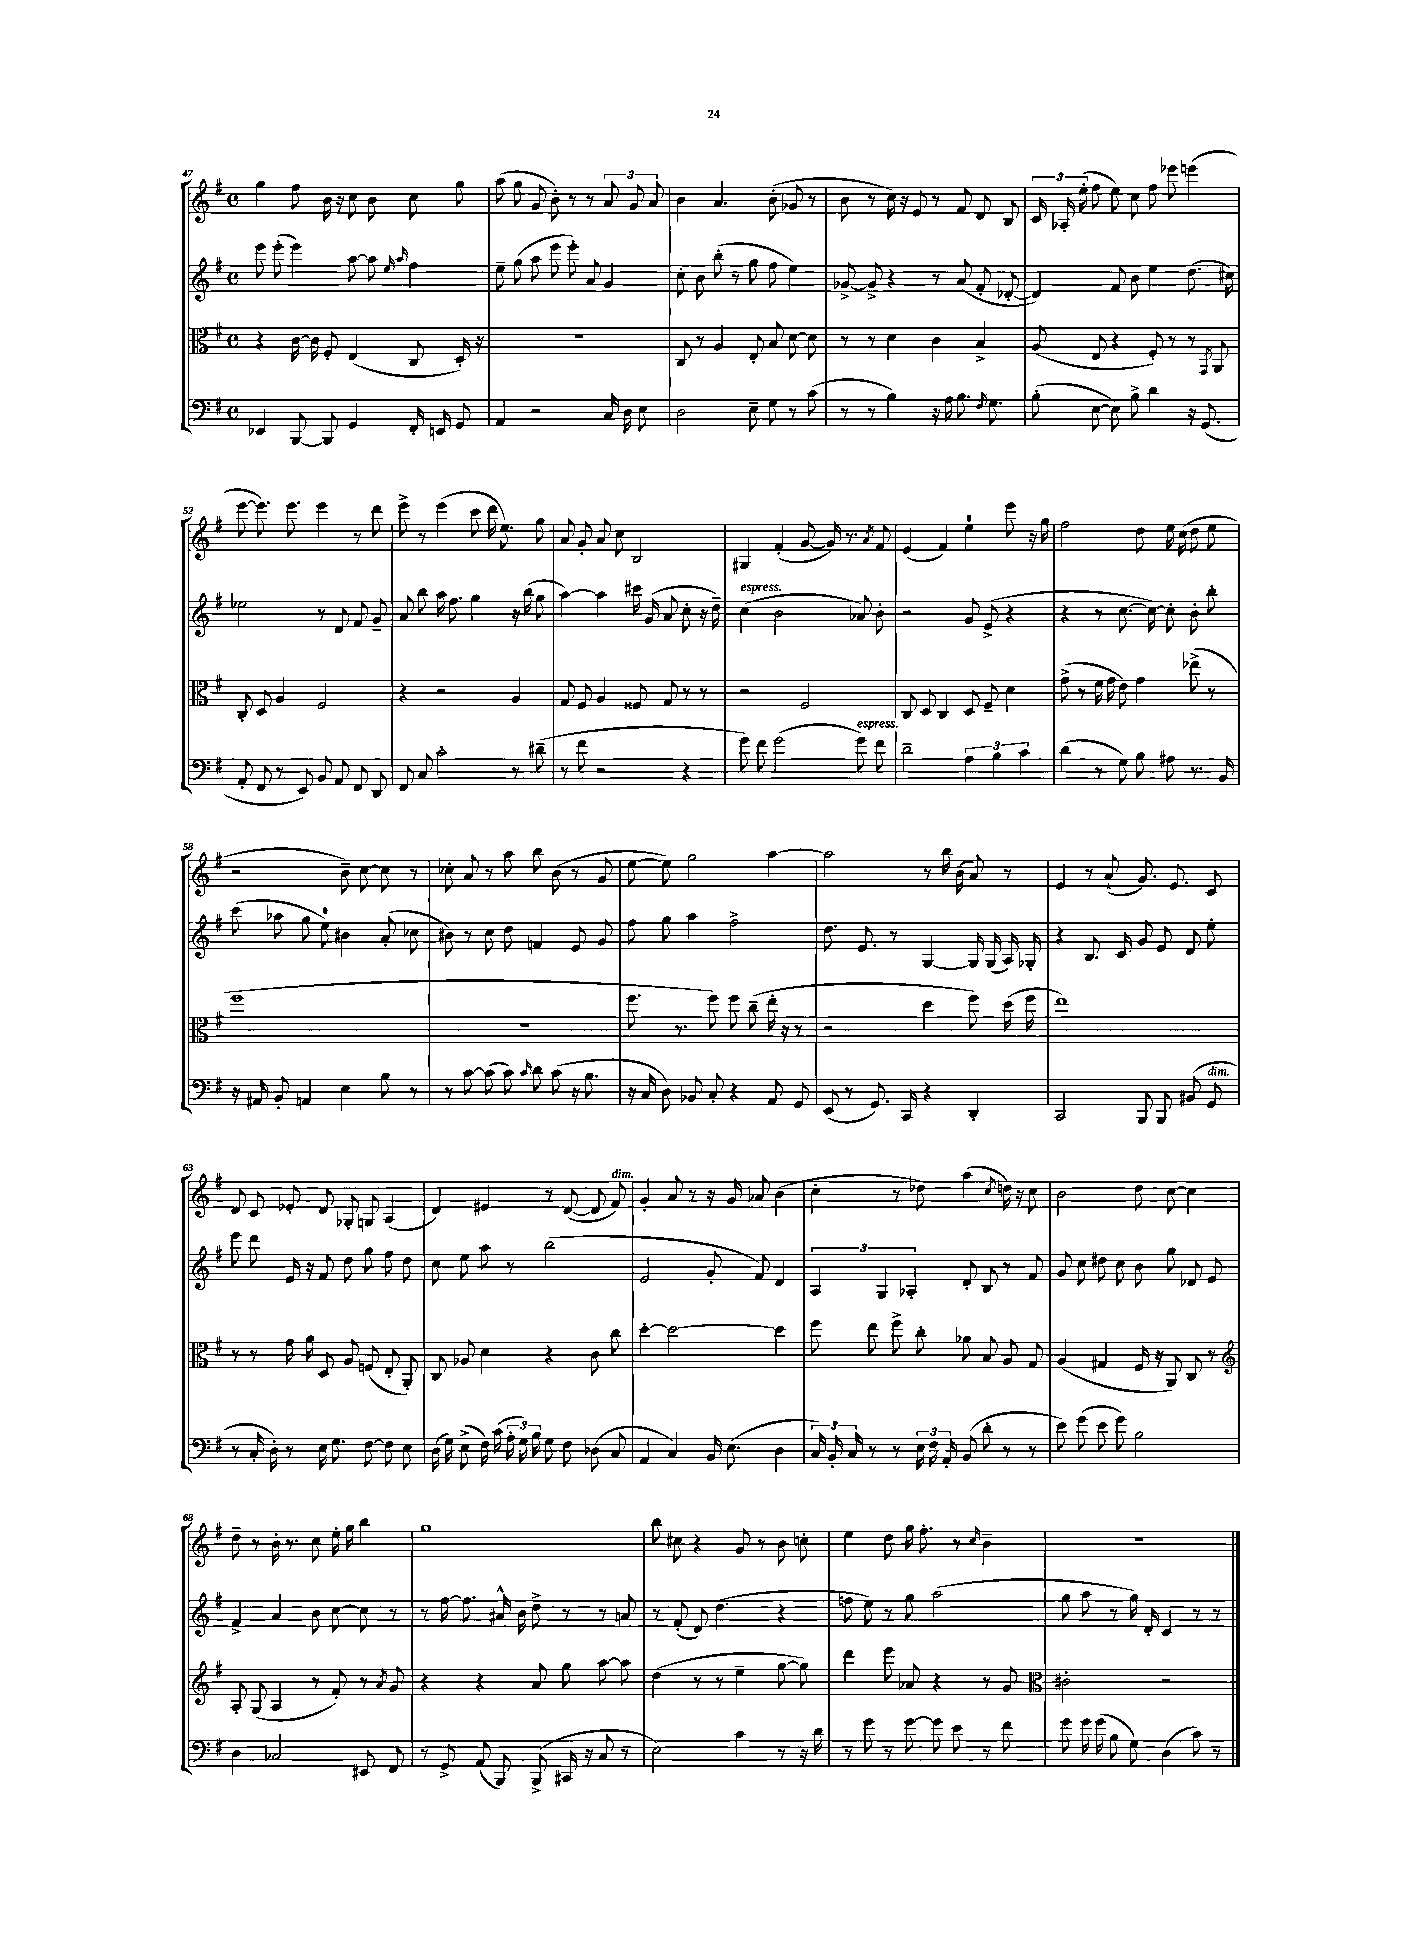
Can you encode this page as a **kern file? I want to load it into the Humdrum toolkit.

**kern	**kern	**kern	**kern
*staff4	*staff3	*staff2	*staff1
*clefF4	*clefC3	*clefG2	*clefG2
*k[f#]	*k[f#]	*k[f#]	*k[f#]
*M4/4	*M4/4	*M4/4	*M4/4
*met(c)	*met(c)	*met(c)	*met(c)
4EE-	4r	8eee	4gg
.	.	(8eee'	.
[8BBB	[16c	4eee)	8ff#
.	16c]	.	.
8BBB]	8F#'	.	16b
.	.	.	16r
4GG	(4E	[8aa	8cc
.	.	8aa]	8b
.	.	16qqee	.
.	.	16qqaa	.
16FF#'	8C	4ff#	8cc
16EE	.	.	.
8GG	16D')	.	8gg
.	16r	.	.
=	=	=	=
4AA	1r	8ee~	(8aa
.	.	(8gg	8gg
2r	.	8aa	8g
.	.	8eee	8b')
.	.	8eee')	8r
.	.	8a	8r
16C	.	4g	12a
16D	.	.	.
.	.	.	12g
8E	.	.	.
.	.	.	12a
=	=	=	=
2D	8C	8cc'	4b
.	8r	8b	.
.	4A	(8bb'	4.a
.	.	8r	.
8E~	8E'	8gg	.
8G	8B	8ff#	(8b'
8r	[8d	4ee)	8g-
(8c	8d]	.	8r
=	=	=	=
8r	8r	[8g-^	8b
8r	8r	8g-^]	8r
4B)	4d	4r	16cc)
.	.	.	16r
.	.	.	8e
16r	4c	8r	8r
16A	.	.	.
8.B	.	(8a	8f#
.	4B^	8f#'	8d
8qF#	.	.	.
8.G	.	.	.
.	.	[8d-'	8B
=	=	=	=
(8B'	(8A	4d-])	24c
.	.	.	24A-'
.	.	.	(24ee'
[8E	8E	.	8ff#
8E])	4r	8f#	8ee)
8B^	.	8b	8cc
4d	8F#')	4ee	8ff#
.	8r	.	8eee-
16r	8r	(8.dd	(4eee
(8.GG	.	.	.
.	8qGG	.	.
.	8AA	.	.
.	.	16cc#)	.
=	=	=	=
8AA'	8C'	2ee-	[8eee
8FF#	8D	.	8.eee])
8r	4A	.	.
.	.	.	8.eee
8EE)	.	.	.
8BB	2F#	8r	4eee
8AA	.	8d	.
8FF#	.	8f#	8r
8DD	.	8g~	8ddd
=	=	=	=
8FF#	4r	8a	8eee^
8C	.	8bb	8r
2c'	2r	16aa	(4eee
.	.	8.ff#	.
.	.	4gg	8ccc
.	.	.	16ddd
.	.	.	8.ee)
8r	4A	16r	.
.	.	(16bb	.
(8d#~	.	8gg	8gg
=	=	=	=
8r	8G	[4aa)	8a
8f#	8F#	.	8g'
2r	4A	4aa]	8a
.	.	.	8cc
.	8F##	16ccc#	2B
.	.	(16g	.
.	8G	8a	.
4r	8r	8cc'	.
.	8r	16r	.
.	.	16dd~)	.
=	=	=	=
8g)	2r	(4cc	4G#
8f#	.	.	.
(2g	.	2b	(4f#'
.	2F#	.	[8g
.	.	.	16g])
.	.	.	8.r
8g)	.	8a-)	.
.	.	.	8qa
8f#	.	8b'	8f#
=	=	=	=
2d~	8C	2r	(4e
.	8D	.	.
.	4C	.	4f#)
6A	8D	8g	4ee
.	8F#~	(8e^	.
6B	.	.	.
.	4d	4r	8eee
6c	.	.	.
.	.	.	16r
.	.	.	16gg
=	=	=	=
(4d	(8g^	4r	2ff#
.	8r	.	.
8r	16f#	8r	.
.	16g	.	.
8G)	8e)	[8.cc	.
8B	4g	.	8dd
.	.	16cc_)	.
8A#	.	8cc']	16ee
.	.	.	(16cc
8.r	(8ee-^	8b'	8dd
.	8r	8bb'	8ee
16BB	.	.	.
=	=	=	=
16r	1ff#	(8ccc	2r
16AA#	.	.	.
8BB'	.	8aa-	.
4AA	.	8gg	.
.	.	8ee)	.
4E	.	4b#	8b~)
.	.	.	[8cc
8B	.	(8a'	8cc]
8r	.	8cc-	8r
=	=	=	=
8r	1r	8b#)	8cc-'
[8c	.	8r	8a
(8c]	.	8cc	8r
8c)	.	8dd	8aa
16qqc	.	.	.
8d	.	4f	8bb
(8c	.	.	(8b
16r	.	8e	8r
8.B	.	.	.
.	.	8g	8g
=	=	=	=
16r	8.ff#	8ff#	[8ee
16C	.	.	.
8D)	.	8gg	8ee])
.	8.r	.	.
8BB-	.	4aa	2gg
8C'	8ff#)	.	.
4r	8ff#	2ff#^	.
.	(8cc~	.	.
8AA	16ee'	.	[4aa
.	16r	.	.
8GG	8r	.	.
=	=	=	=
(8EE	2r	8.dd	2aa]
8r	.	.	.
.	.	8.e	.
8.GG)	.	.	.
.	.	8r	.
16CC	.	.	.
4r	4dd	[4G	8r
.	.	.	16bb
.	.	.	(16b
4DD'	8ff#)	16G]	8a)
.	.	(16G	.
.	(16dd	16A)	8r
.	16ff#	16G-'	.
=	=	=	=
2CC	1ee)	4r	4e
.	.	8.B	8r
.	.	.	(8a`
.	.	16c	.
8BBB	.	8g	8.g)
8BBB	.	8e	.
.	.	.	8.e
(8BB#	.	8d	.
8GG	.	8ee'	8c
=	=	=	=
8r	8r	8eee	8d
16C'	8r	8ddd	8c
16D')	.	.	.
8r	16g	16e	8e-'
.	16a	16r	.
16E	8D	8f#	8d
8.G	.	.	.
.	8A	8dd	8G-'
[8F#	(8F	8gg	8G
8F#]	8E'	8ff#	(4A
8E	8AA')	8dd	.
=	=	=	=
(16D	8C	8cc	4d)
16G)	.	.	.
(8E^	8A-	8ee	.
16F#)	4d	8aa	4e#
(16c	.	.	.
24A'	.	8r	.
24G)	.	.	.
24B	.	.	.
8G	4r	(2bb	8r
8F#	.	.	([8d
(8D-	8c	.	8d]
8C	8cc	.	8f#)
=	=	=	=
4AA	[4dd'	2e	4g'
4C)	2dd_	.	8a
.	.	.	8r
16BB	.	8g'	16r
(8.E	.	.	16g
.	.	8f#)	8a-
4D	4dd]	4d	(4b
=	=	=	=
24C)	8ff#	6A	4cc'
24BB'	.	.	.
24C	.	.	.
8r	8ee	.	.
.	.	6G	.
8r	8ff#^	.	8r
.	.	6A-'	.
24E	8cc'	.	8dd-)
24F#	.	.	.
24AA'	.	.	.
(8BB	8a-	8d'	(4aa
8d'	8B	8B	.
.	.	.	8qcc
8r	8A	8r	16dd)
.	.	.	16r
8r	8G	8f#	8cc
=	=	=	=
8e)	(4A	8g	2b
(8g	.	8cc	.
8e	4G#	8dd#	.
8g)	.	8cc	.
2B	16F#	8b	8dd
.	16r	.	.
.	8AA)	8gg	[8cc
.	8C	8d-	4cc]
.	8r	8e	.
=	=	=	=
*	*clefG2	*	*
4D	8A'	4f#^	8dd~
.	(8G	.	8r
2C-	4A	4a	16b'
.	.	.	8.r
.	8r	8b	8cc
.	8f#')	[8cc	16ee'
.	.	.	16gg
8EE#	8r	8cc]	4bb
.	8qa	.	.
8FF#	8g	8r	.
=	=	=	=
8r	4r	8r	1gg
8GG^	.	[16ff#	.
.	.	8.ff#]	.
(8AA	4r	.	.
8BBB)	.	16a#^^	.
.	.	16b	.
(8BBB^	8a	8dd^	.
16CC#	8gg	8r	.
16r	.	.	.
8C	[8aa	8r	.
8r	8aa]	8a	.
=	=	=	=
2E)	(4dd	8r	8bb
.	.	(8f#'	8cc#
.	8r	8d)	4r
.	8r	(4.dd	.
4c	4ee~	.	8g
.	.	.	8r
8r	[8gg	4r	8b
16r	8gg])	.	8cc'
16d	.	.	.
=	=	=	=
8r	4ddd	8ff	4ee
8g	.	8ee)	.
8r	8eee	8r	8dd
[8g	8a-	8gg	16gg
.	.	.	8.ff#'
8g]	4r	(2aa	.
8e	.	.	8r
.	.	.	16qqcc
8r	8r	.	4b~
8f#	8g	.	.
=	=	=	=
*	*clefC3	*	*
8g	2c#'	8gg	1r
16g	.	8aa	.
(16g	.	.	.
8B	.	8r	.
8G)	.	16gg)	.
.	.	16d'	.
(4D	2r	4c	.
8c)	.	8r	.
8r	.	8r	.
==	==	==	==
*-	*-	*-	*-
